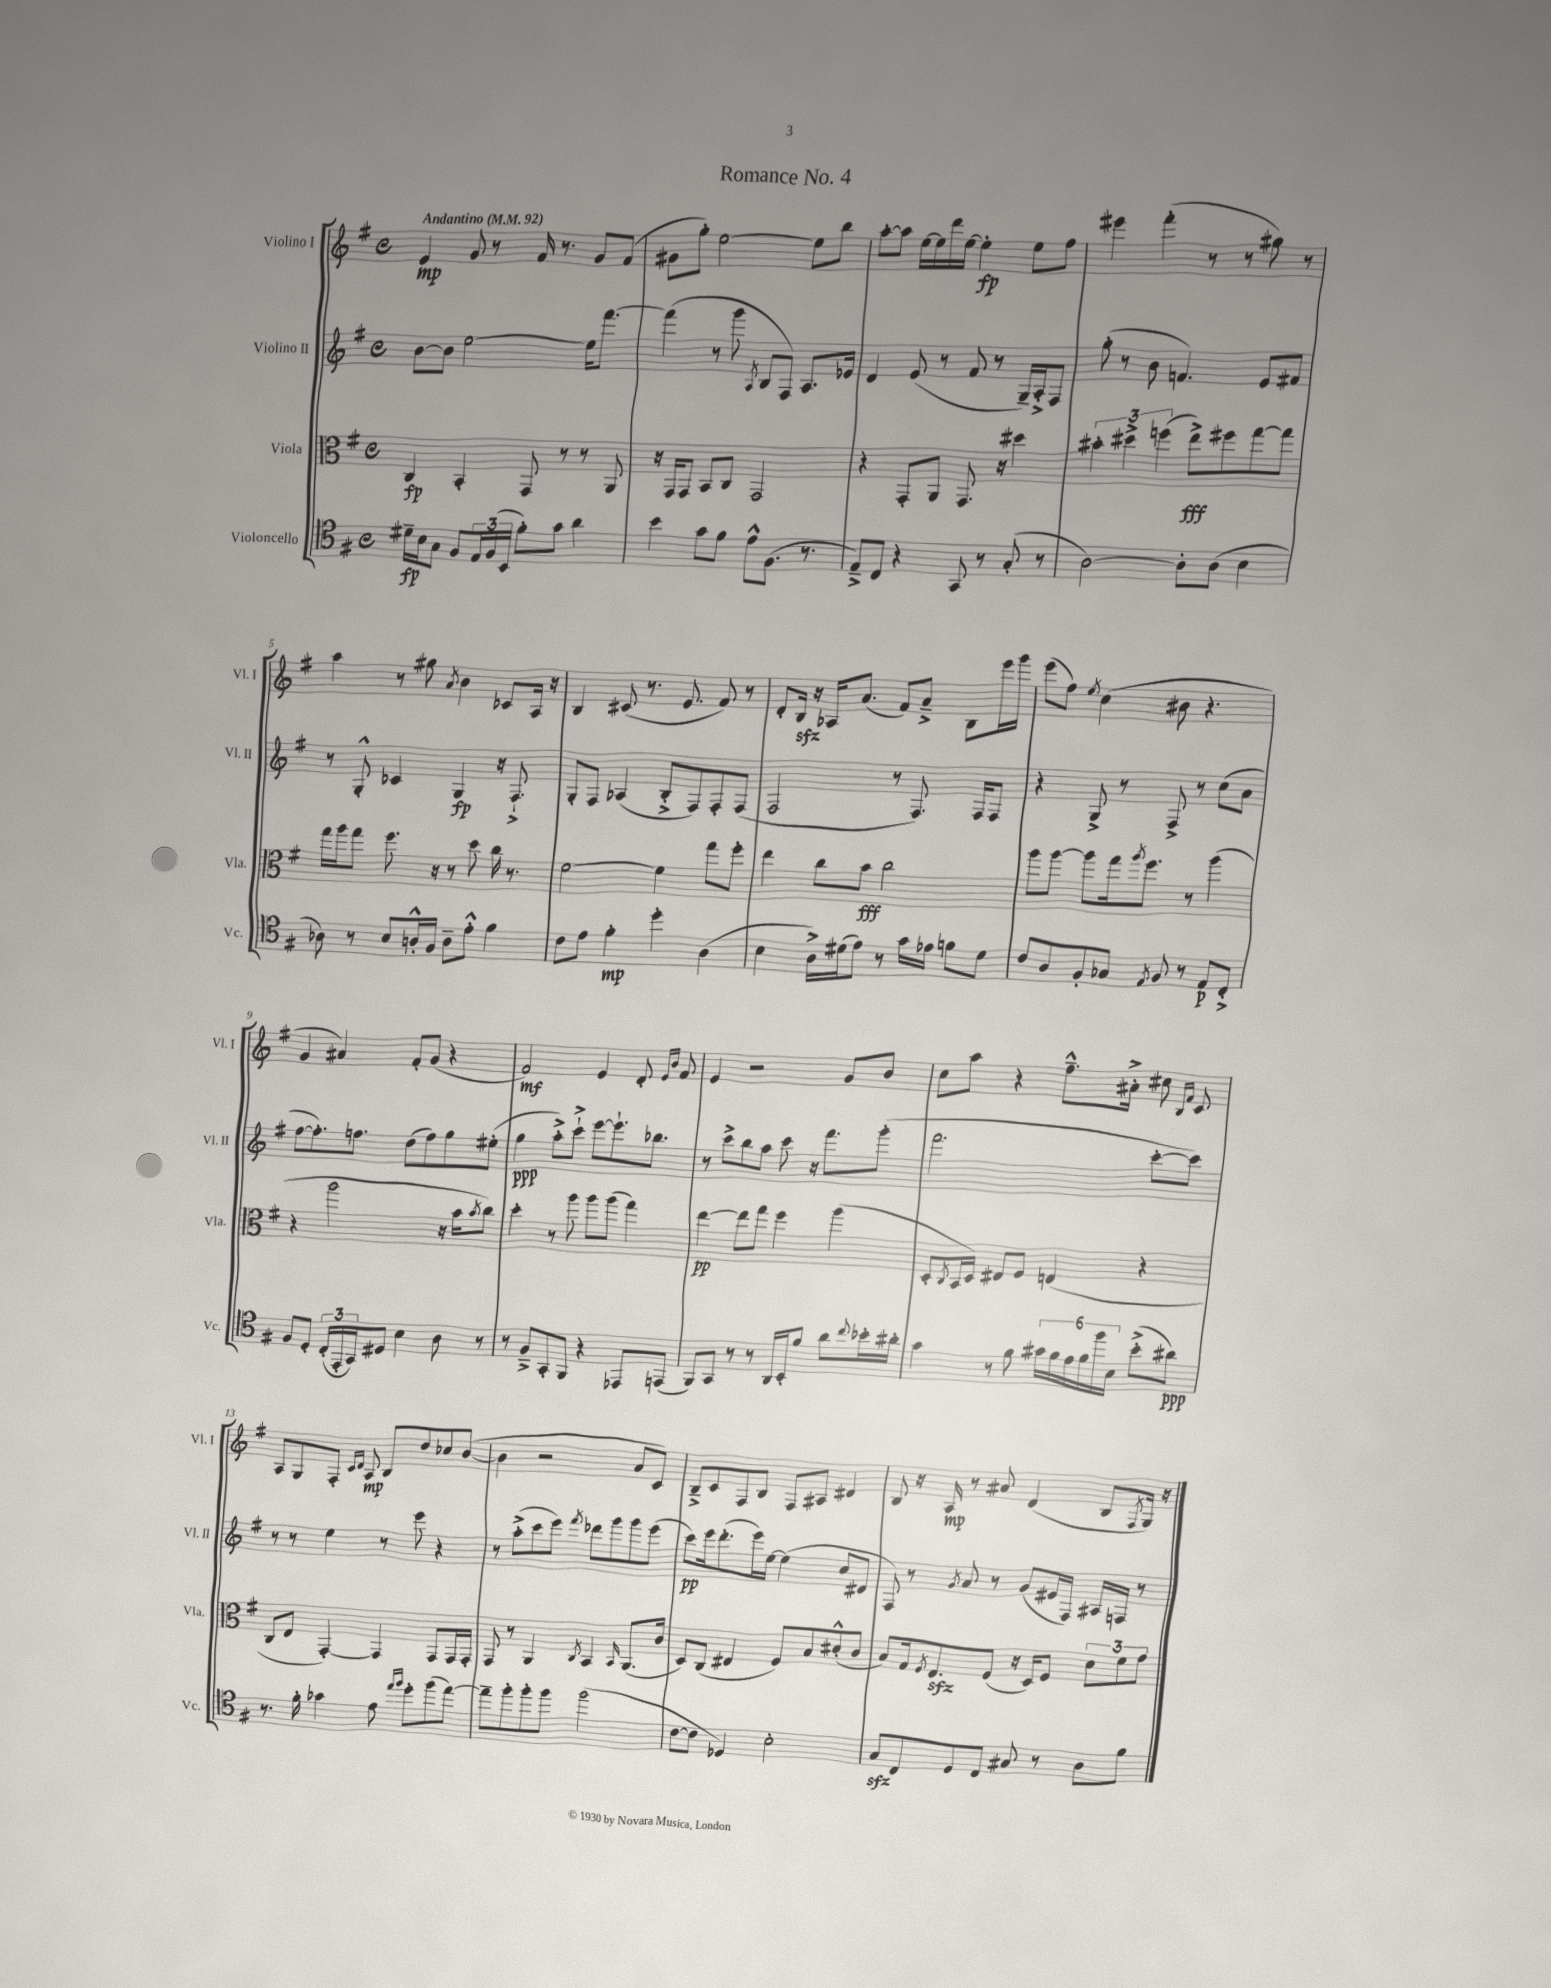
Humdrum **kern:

**kern	**kern	**kern	**kern
*staff4	*staff3	*staff2	*staff1
*clefC4	*clefC3	*clefG2	*clefG2
*k[f#]	*k[f#]	*k[f#]	*k[f#]
*M4/4	*M4/4	*M4/4	*M4/4
*met(c)	*met(c)	*met(c)	*met(c)
*MM92	*MM92	*MM92	*MM92
16d#~	4C	[8b	4e
16B	.	.	.
8G	.	8b]	.
8F#	4BB'	[2ee	8g
24E	.	.	8r
(24F#	.	.	.
24BB	.	.	.
8f#')	8GG	.	16f#
.	.	.	8.r
8g	8r	.	.
4a	8r	16ee]	8g
.	.	[8.fff#	.
.	8AA	.	(8f#
=	=	=	=
4b	16r	(4fff#]	8g#
.	16GG	.	.
.	8GG	.	8gg')
8g	8BB	8r	[2ee
8f#	8C	8ggg	.
.	.	8qA	.
8e^^	2GG	8B	.
(8.F#	.	8F#)	.
.	.	8.A	8ee]
8.r	.	.	.
.	.	.	8bb
.	.	16e-	.
=	=	=	=
8E~^)	4r	4d	[8aa'
8C	.	.	8aa]
4r	8GG'	(8e	[16ee
.	.	.	16ee]
.	8AA	8r	16ddd
.	.	.	[16ee
8GG	8.GG	8f#	4ee']
8r	.	8r	.
.	16r	.	.
(8G'	4dd#	16G~)	8ee
.	.	16A'^	.
8r	.	8F#	8ff#
=	=	=	=
[2A)	6b#'	(8gg'	4eee#
.	.	8r	.
.	6dd#^	.	.
.	.	8b	(4fff#'
.	(6ff	.	.
.	.	4.f)	.
8A']	8ee^)	.	8r
(8A	8ff#	.	8r
4B	[8gg	8e	8gg#)
.	8gg]	8f#	8r
=	=	=	=
8A-)	16gg	8r	4aa
.	16aa	.	.
8r	8gg	8G'^^	.
8B	8.ff#	4c-	8r
16A'^^	.	.	8gg#
16F#	16r	.	.
.	.	.	8qa
8A~	8r	4G	4b
8e'^^	8dd	.	.
4f#	16cc	16r	8c-
.	8.r	8.F#`^	.
.	.	.	16A
.	.	.	16r
=	=	=	=
8c	[2f#	8G'	4B
8e	.	8F#	.
4f#'	.	(4A-	(8c#
.	.	.	8.r
4dd'	4f#]	8B'^	.
.	.	.	8.e
.	.	8F#)	.
(4A	8gg	8F#'	8f#)
.	8ff#'	(8F#	8r
=	=	=	=
4B	4ee	2F#	8d'
.	.	.	16B
.	.	.	16r
16A^)	8cc	.	16A-
(16d#	.	.	(8.a
8e)	8b	.	.
8r	2cc	8r	8f#)
16g	.	8.F#)	8a~^
16e-	.	.	.
8f	.	.	8B
.	.	16F#	.
8d#	.	8F#	16eee
.	.	.	16ggg
=	=	=	=
8c	8aa	4r	(8eee
8A	[8aa	.	8ff#)
.	.	.	8qee
8F#'	8aa]	8G^	(4cc
8G-	16gg	8r	.
.	8qaa	.	.
.	8.ff#	.	.
8qE	.	.	.
8F#	.	8F#^	8b#
8r	8r	8r	4.r
8E	(4aa	(8cc	.
8C'^	.	8a	.
=	=	=	=
8F#	4r	[8ff#	4g
8D'	.	8.ff#'])	.
(24C'	2aa	.	4a#)
24EE'	.	.	.
.	.	8.ff	.
24GG)	.	.	.
8D#	.	.	.
4B	.	(8dd	8f#'
.	.	8ff)	(8g
8A	16r	8gg	4r
.	16b	.	.
.	8qb	.	.
8r	8cc)	(8ee#'	.
=	=	=	=
8r	4dd'	4gg	2f#)
8F#~^	.	.	.
8GG'	8r	8aa'^)	.
8FF#	8aa	8ccc`^	.
4r	8aa	[8eee	4e
.	(8aa	8.eee`]	.
8EE-	4gg)	.	8d'
.	.	8.bb-	.
.	.	.	16qqe
.	.	.	16qqb
(8EE	.	.	8f#
=	=	=	=
8FF#)	[4ee	8r	4e
8GG	.	8ccc^	.
8r	8ee]	8bb	2r
8r	8gg	8aa	.
16AA	4ff#	8ccc	.
16BB'	.	.	.
8f#	.	16r	.
.	.	8.fff#	.
8a	(4aa	.	8g
8qqcc	.	.	.
16b-'	.	(8ggg'	8b
16a#'	.	.	.
=	=	=	=
4g	8D'	2.fff#	8cc
.	8qC	.	.
.	16BB	.	8aa
.	16D)	.	.
8r	8E#	.	4r
8f#	8F#	.	.
24g#	(4E	.	8.ff#~^^
24f#	.	.	.
24e	.	.	.
24f#	.	.	.
24ff#	.	.	.
.	.	.	16a#'^
24B	.	.	.
(8b'^	4r	[8ccc'	8cc#
.	.	.	16qqB
.	.	.	16qqf#
8a#)	.	8ccc])	8c
=	=	=	=
8.r	8C	8r	8A
.	8E	8r	8G
16f#'	.	.	.
4g-	[4GG')	4ee	8F#'
.	.	.	16qqc
.	.	.	16qqd
.	.	.	8A
8e	4GG]	8r	8B
16qqee	.	.	.
16qqff#	.	.	.
8dd'	.	8eee	8dd
(8ff#	8GG	4r	8cc-
[8ee)	16GG	.	([8b
.	16GG'	.	.
=	=	=	=
8ee~]	8GG	8r	4b]
8ff#'	8r	(8aa'^	.
8ff#'	4AA	8ccc	2r
8ff#	.	8eee)	.
.	8qC	8qfff#	.
(2ff#	4BB	8ddd-	.
.	.	8ggg	.
.	16qqBB	.	.
.	(8.AA	8ggg	8a
.	.	(8eee	8c)
.	16c	.	.
=	=	=	=
[8c	8D)	8ccc)	8B~^
8c]	(8C	16eee	8c
.	.	(8.ddd'	.
4D-)	4E#	.	8F#
.	.	16eee)	8B
.	.	[16ee	.
2B'	8F#)	(4ee]	8F#
.	8B	.	8A#
.	(8d#'^^	8cc	4d#
.	8c	8d#	.
=	=	=	=
8G	8B)	8F#)	8B
8C	16G	8r	16r
.	8qF#	.	.
.	8.E	.	16A
.	.	8qg	.
8D	.	8a	8r
8C	(8F#	8r	8a#
8G#	16r	(8g	(4d
.	16D)	.	.
8r	8F#	16e#	.
.	.	16F#)	.
8A	12d	16A#	8B
.	.	16F	.
.	12f#	.	.
.	.	.	8qF#
8f#	.	8r	16G)
.	12g	.	.
.	.	.	16r
==	==	==	==
*-	*-	*-	*-
